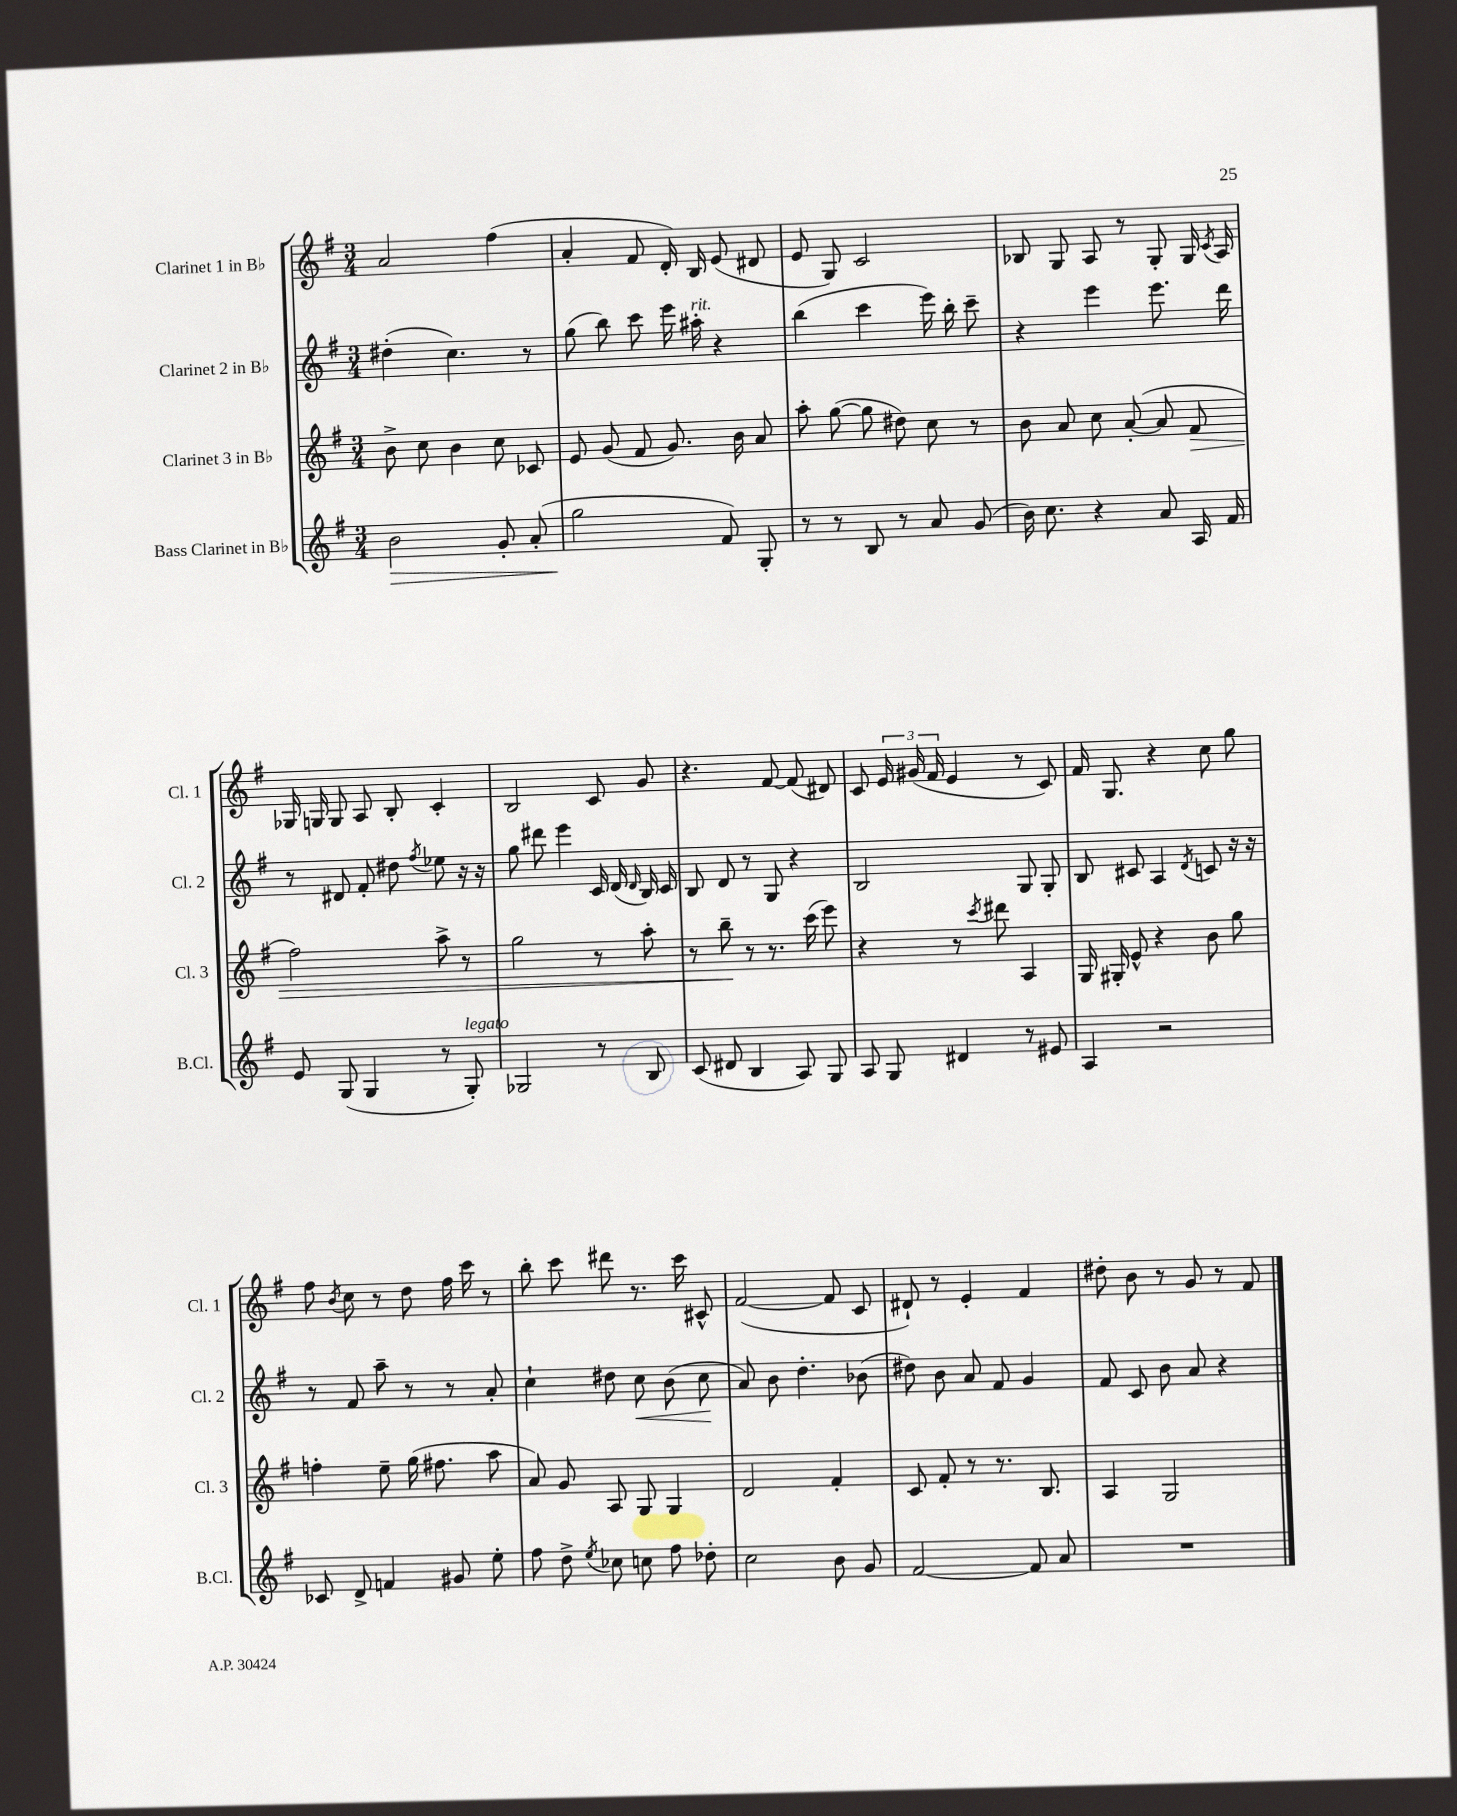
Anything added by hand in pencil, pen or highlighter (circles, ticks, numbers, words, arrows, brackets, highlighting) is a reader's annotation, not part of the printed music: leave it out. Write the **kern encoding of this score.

**kern	**dynam	**kern	**dynam	**kern	**dynam	**kern
*part4	*part4	*part3	*part3	*part2	*part2	*part1
*staff4	*staff4	*staff3	*staff3	*staff2	*staff2	*staff1
*I"Bass Clarinet in B♭	*	*I"Clarinet 3 in B♭	*	*I"Clarinet 2 in B♭	*	*I"Clarinet 1 in B♭
*I'B.Cl.	*	*I'Cl. 3	*	*I'Cl. 2	*	*I'Cl. 1
*clefG2	*	*clefG2	*	*clefG2	*	*clefG2
*k[f#]	*	*k[f#]	*	*k[f#]	*	*k[f#]
*M3/4	*	*M3/4	*	*M3/4	*	*M3/4
=1	=1	=1	=1	=1	=1	=1
!	!LO:HP:b	!	!	!	!	!
2b\	>	8b^\	.	(4dd#X'\	.	2a/
.	.	8cc\	.	.	.	.
.	.	4b\	.	4.cc\)	.	.
8g'/	.	8cc\	.	.	.	(4ff#\
(8a'/	.	8c-X/	.	8r	.	.
=2	=2	=2	=2	=2	=2	=2
2gg\	.	8e/	.	(8gg\	.	4a'/
.	.	(8g/	.	8bb\)	.	.
.	.	8f#/	.	8ccc\	.	8f#/
.	.	8.g/)	.	16eee\	.	16d'/)
!	!	!	!	!LO:TX:a:i:t=rit.	!	!
.	.	.	.	16aa#X'\	.	16B/
8f#/)	]	.	.	4r	.	(8e/
.	.	16b\	.	.	.	.
8G'/	.	8a/	.	.	.	8d#X/
=3	=3	=3	=3	=3	=3	=3
8r	.	8aa'\	.	(4bb\	.	8e/
8r	.	([8gg\	.	.	.	8G/)
8B/	.	8gg\]	.	4ccc\	.	2c/
8r	.	8dd#X\)	.	.	.	.
8a/	.	8cc\	.	16eee\)	.	.
.	.	.	.	16bb'\	.	.
(8g/	.	8r	.	8ccc~\	.	.
=4	=4	=4	=4	=4	=4	=4
16b\)	.	8b\	.	4r	.	8B-X/
8.cc\	.	.	.	.	.	.
.	.	8a/	.	.	.	8G/
4r	.	8cc\	.	4eee\	.	8A/
.	.	([8a'/	.	.	.	8r
8a/	.	8a/]	.	8.eee\	.	8G'/
!	!	!	!LO:HP:b	!	!	!
16A/	.	8f#/	>	.	.	16G/
.	.	.	.	.	.	8qc/
16f#/	.	.	.	16ddd\	.	16A/
!!LO:LB:g=z
=5	=5	=5	=5	=5	=5	=5
8e/	.	2ff#\)	.	8r	.	16G-X/
.	.	.	.	.	.	16Gn/
(8G/	.	.	.	8d#X/	.	8G/
4G/	.	.	.	8f#'/	.	8A/
.	.	.	.	8dd#X\	.	8B'/
.	.	.	.	8qff#/	.	.
8r	.	8aa^\	.	8ee-X\	.	4c'/
!LO:TX:a:i:t=legato	!	!	!	!	!	!
8G'/)	.	8r	.	16r	.	.
.	.	.	.	16r	.	.
=6	=6	=6	=6	=6	=6	=6
2G-X/	.	2gg\	.	8gg\	.	2B/
.	.	.	.	8ddd#X\	.	.
.	.	.	.	4eee\	.	.
8r	.	8r	.	16c/	.	8c/
.	.	.	.	(16d/	.	.
.	.	.	.	16qqd/	.	.
8B/	.	8aa'\	.	16B/)	.	8g/
.	.	.	.	16c/	.	.
=7	=7	=7	=7	=7	=7	=7
(8c/	.	8r	.	8B/	.	4.r
8d#X/	.	8bb~\	.	8d/	.	.
4B/	.	8r	]	8r	.	.
.	.	8.r	.	8G/	.	[8f#/
8A/)	.	.	.	4r	.	(8f#/]
.	.	(16ccc\	.	.	.	.
8G/	.	8eee\)	.	.	.	8d#X/)
=8	=8	=8	=8	=8	=8	=8
8A/	.	4r	.	2B/	.	8c/
8G/	.	.	.	.	.	24e/
.	.	.	.	.	.	(24g#X/
.	.	.	.	.	.	24f#/
4d#X/	.	8r	.	.	.	4e/
.	.	8qccc/	.	.	.	.
.	.	8ddd#X\	.	.	.	.
8r	.	4A/	.	8G/	.	8r
8e#X/	.	.	.	8G'/	.	8c/)
=9	=9	=9	=9	=9	=9	=9
4A/	.	16G/	.	8B/	.	16f#/
.	.	16G#X'/	.	.	.	8.G/
.	.	8e^^/	.	8c#X/	.	.
2r	.	4r	.	4A/	.	4r
.	.	.	.	8qd/	.	.
.	.	8b\	.	8cn/	.	8cc\
.	.	8gg\	.	16r	.	8gg\
.	.	.	.	16r	.	.
!!LO:LB:g=z
=10	=10	=10	=10	=10	=10	=10
8c-X/	.	4ffn'\	.	8r	.	8ff#\
.	.	.	.	.	.	8qb/
8d^/	.	.	.	8f#/	.	8cc\
4fn/	.	8ee~\	.	8aa~\	.	8r
.	.	(16gg\	.	8r	.	8dd\
.	.	8.ff#X\	.	.	.	.
8g#X/	.	.	.	8r	.	16ff#\
.	.	.	.	.	.	16ccc\
8ee'\	.	8aa\	.	8a'/	.	8r
=11	=11	=11	=11	=11	=11	=11
8ff#\	.	8a/)	.	4cc`\	.	8bb'\
8dd^\	.	8g/	.	.	.	8ccc\
8qee/	.	.	.	.	.	.
8cc-X\	.	8A/	.	8dd#X\	.	8ddd#X\
!	!	!	!	!	!LO:HP:b	!
8ccn\	.	8G/	.	8cc\	<	8.r
8ff#\	.	4G/	.	(8b\	.	.
.	.	.	.	.	.	16ccc\
8dd-X'\	.	.	.	8cc\	.	8c#X^^/
.	.	.	.	.	[	.
=12	=12	=12	=12	=12	=12	=12
2cc\	.	2d/	.	8a/)	.	([2f#/
.	.	.	.	8b\	.	.
.	.	.	.	4.dd'\	.	.
8b\	.	4f#'/	.	.	.	8f#/]
8g/	.	.	.	(8b-X\	.	8c/
=13	=13	=13	=13	=13	=13	=13
[2f#/	.	8c/	.	8dd#X\)	.	8d#X`/)
.	.	8f#'/	.	8b\	.	8r
.	.	8r	.	8a/	.	4e'/
.	.	8.r	.	8f#/	.	.
8f#/]	.	.	.	4g/	.	4f#/
.	.	8.B/	.	.	.	.
8a/	.	.	.	.	.	.
=14	=14	=14	=14	=14	=14	=14
2.r	.	4A/	.	8f#/	.	8dd#X'\
.	.	.	.	8c/	.	8b\
.	.	2G/	.	8b\	.	8r
.	.	.	.	8a/	.	8g/
.	.	.	.	4r	.	8r
.	.	.	.	.	.	8f#/
==	==	==	==	==	==	==
*-	*-	*-	*-	*-	*-	*-
